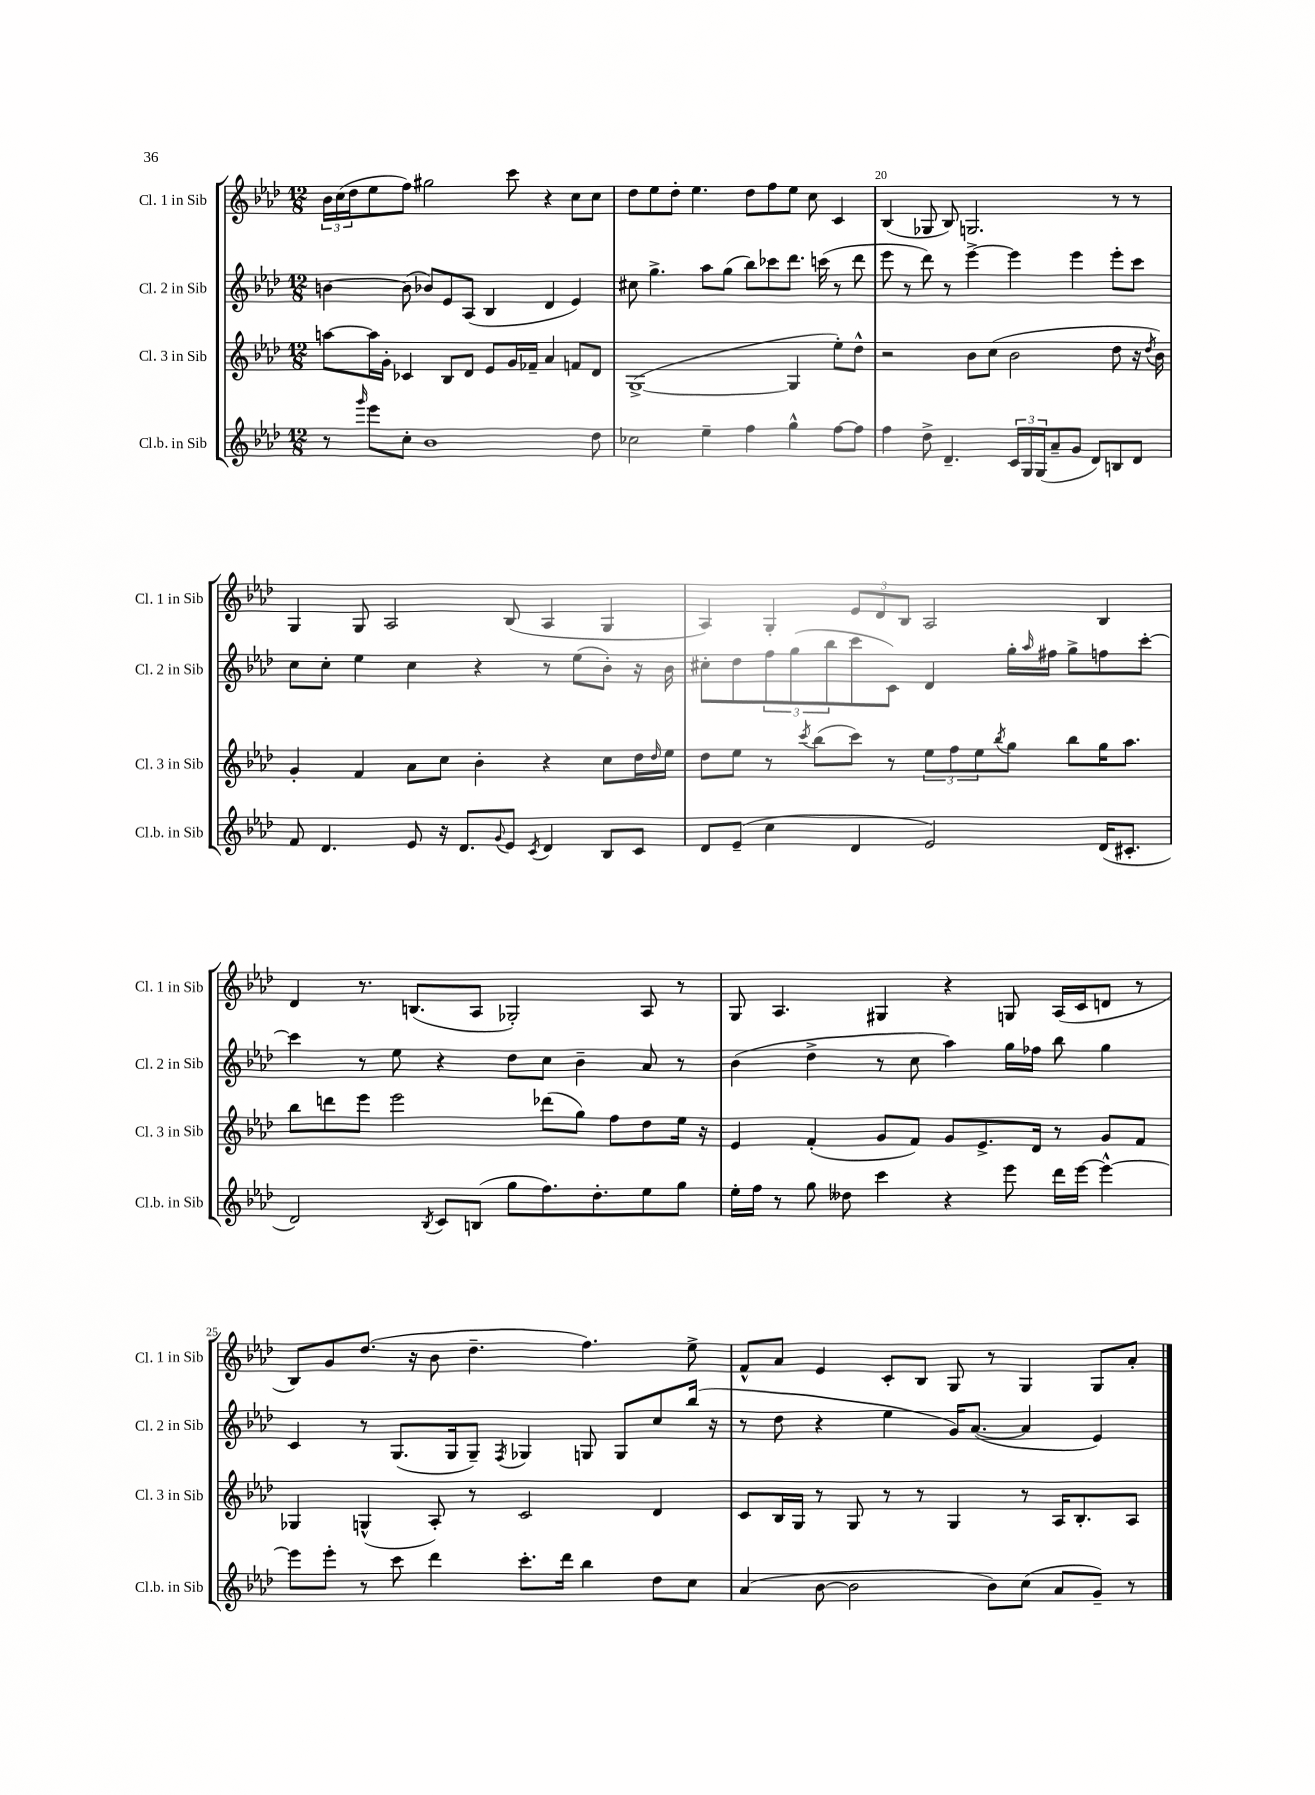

**kern	**kern	**kern	**kern
*part4	*part3	*part2	*part1
*staff4	*staff3	*staff2	*staff1
*I"Cl.b. in Sib	*I"Cl. 3 in Sib	*I"Cl. 2 in Sib	*I"Cl. 1 in Sib
*I'Cl.b. in Sib	*I'Cl. 3 in Sib	*I'Cl. 2 in Sib	*I'Cl. 1 in Sib
*clefG2	*clefG2	*clefG2	*clefG2
*k[b-e-a-d-]	*k[b-e-a-d-]	*k[b-e-a-d-]	*k[b-e-a-d-]
*M12/8	*M12/8	*M12/8	*M12/8
=18	=18	=18	=18
8r	[8aan\L	[4bn\	24b-\LL
.	.	.	(24cc\
.	.	.	24dd-\J
16qqggg/	.	.	.
8eee-\L	16aa\L]	.	8ee-\
.	16g'\JJ	.	.
8cc'\J	4c-X/	(8b\]	8ff\J)
1b-	.	8b-X/L)	2gg#X\
.	8B-/L	8e-/	.
.	8d-/J	(8A-/J	.
.	8e-/L	4B-/	.
.	16g/L	.	8ccc\
.	16f-X~/JJ	.	.
.	4a-/	4d-/	4r
.	8fn/L	4e-/)	8cc\L
8dd-\	8d-/J	.	8cc\J
=19	=19	=19	=19
2cc-X\	([1G^	8cc#X\	8dd-\L
.	.	4.gg^\	8ee-\
.	.	.	8dd-'\J
.	.	.	4.ee-\
4ee-~\	.	8aa-\L	.
.	.	(8gg\J	.
4ff\	.	8bb-\L)	8dd-\L
.	.	8ccc-X\	8ff\
4gg^^\	4G/]	8.ddd-\J	8ee-\J
.	.	.	8cc\
.	.	(16cccn\	.
[8ff\L	8ee-'\L)	8r	4c/
8ff\J]	8dd-^^\J	8ddd-\	.
=20	=20	=20	=20
4ff\	2r	8eee-\	(4B-/
.	.	8r	.
8dd-^\	.	8ddd-\)	8G-X/
4.d-~/	.	8r	8B-/)
.	8b-\L	[4eee-^\	2.Gn/
.	(8cc\J	.	.
24c/LL	2b-\	4eee-\]	.
24G/	.	.	.
(24G/J	.	.	.
8a-~/	.	.	.
8g/J	.	4eee-\	.
8d-/L)	.	.	.
8Bn/	8dd-\	8eee-'\L	8r
8d-/J	16r	8ccc\J	8r
.	8qdd-/	.	.
.	16b-\)	.	.
!!LO:LB:g=z
=21	=21	=21	=21
8f/	4g'/	8cc\L	4G/
4.d-/	.	8cc'\J	.
.	4f/	4ee-\	8G/
.	.	.	2A-/
8e-/	8a-\L	4cc\	.
16r	8cc\J	.	.
8.d-/L	.	.	.
.	4b-'\	4r	.
8qqg/	.	.	.
8e-/J	.	.	(8B-/
8qc/	.	.	.
4d-/	4r	8r	4A-/
.	.	(8ee-\L	.
8B-/L	8cc\L	8b-'\J)	4G/
8c/J	16dd-\L	16r	.
.	16qqdd-/	.	.
.	16ee-\JJ	16b-\	.
=22	=22	=22	=22
8d-/L	8dd-\L	8cc#X'\L	4A-/)
(8e-~/J	8ee-\J	8dd-\	.
4cc\	8r	12ff\	4G'/
.	.	(12gg\	.
.	8qccc/	.	.
.	(8bb-\L	.	.
.	.	12bb-\	.
4d-/	8ccc\J)	8ccc\	12e-/L
.	.	.	12d-/
.	8r	8c\J)	.
.	.	.	12B-/J
2e-/)	12ee-\L	4d-/	2A-/
.	12ff\	.	.
.	12ee-\	.	.
.	8qbb-/	.	.
.	8gg\J	16gg'\LL	.
.	.	16qqaa-/	.
.	.	16ff#X\JJ	.
.	8bb-\L	8gg^\L	.
(16d-/KL	16gg\K	8ffn\	4B-/
8.c#X'/J	8.aa-\J	.	.
.	.	[8ccc'\J	.
!!LO:LB:g=z
=23	=23	=23	=23
2d-/)	8bb-\L	4ccc\]	4d-/
.	8dddn\	.	.
.	8eee-\J	8r	8.r
.	2eee-\	8ee-\	.
.	.	.	(8.Bn/L
8qB-/	.	.	.
8c/L	.	4r	.
(8Bn/J	.	.	8A-/J
8gg\L	.	8dd-\L	2G-X'/)
8.ff\)	(8ddd-X\L	8cc\J	.
.	8gg\J)	4b-~\	.
8.dd-'\	.	.	.
.	8ff\L	.	.
8ee-\	8dd-\	8a-/	8A-/
8gg\J	16ee-\Jk	8r	8r
.	16r	.	.
=24	=24	=24	=24
16ee-'\LL	4e-/	(4b-\	8G/
16ff\JJ	.	.	.
8r	.	.	4.A-/
8gg\	(4f'/	4dd-^\	.
8dd--X\	.	.	.
4ccc\	8g/L	8r	4G#X/
.	8f/J)	8cc\	.
4r	8g/L	4aa-\)	4r
.	8.e-^/	.	.
8eee-\	.	16gg\LL	8Gn/
.	16d-/Jk	16ff-X\JJ	.
16ddd-\LL	8r	8bb-\	(16A-/LL
[16eee-\JJ	.	.	16c/J
4eee-^^\_	8g/L	4gg\	8dn/J
.	8f/J	.	8r
!!LO:LB:g=z
=25	=25	=25	=25
8eee-\L]	4G-X/	4c/	8B-/L)
8eee-'\J	.	.	8g/
8r	(4Gn^^/	8r	(8.dd-/J
8ccc\	.	(8.G/L	.
.	.	.	16r
4ddd-\	8A-'/)	.	8b-\
.	.	16G/k	.
.	8r	8G~/J)	4.dd-~\
.	.	8qF/	.
8.ccc'\L	2c/	4G-X/	.
16ddd-\Jk	.	.	.
4bb-\	.	8Gn/	4.ff\)
.	.	8G/L	.
8dd-\L	4d-/	8cc/	.
8cc\J	.	(16bb-/Jk	8ee-^\
.	.	16r	.
=26	=26	=26	=26
(4a-/	8c/L	8r	8f^^/L
.	16B-/L	8dd-\	8a-/J
.	16G/JJ	.	.
[8b-\	8r	4r	4e-/
2b-\]	8G/	.	.
.	8r	4ee-\	8c'/L
.	8r	.	8B-/J
.	4G/	16g/KL)	8G/
.	.	([8.a-/J	.
8b-\L)	.	.	8r
(8cc\J	8r	4a-/]	4G/
8a-/L	16A-/KL	.	.
.	8.B-'/	.	.
8g~/J)	.	4e-/)	8G/L
8r	8A-/J	.	8a-'/J
==	==	==	==
*-	*-	*-	*-
